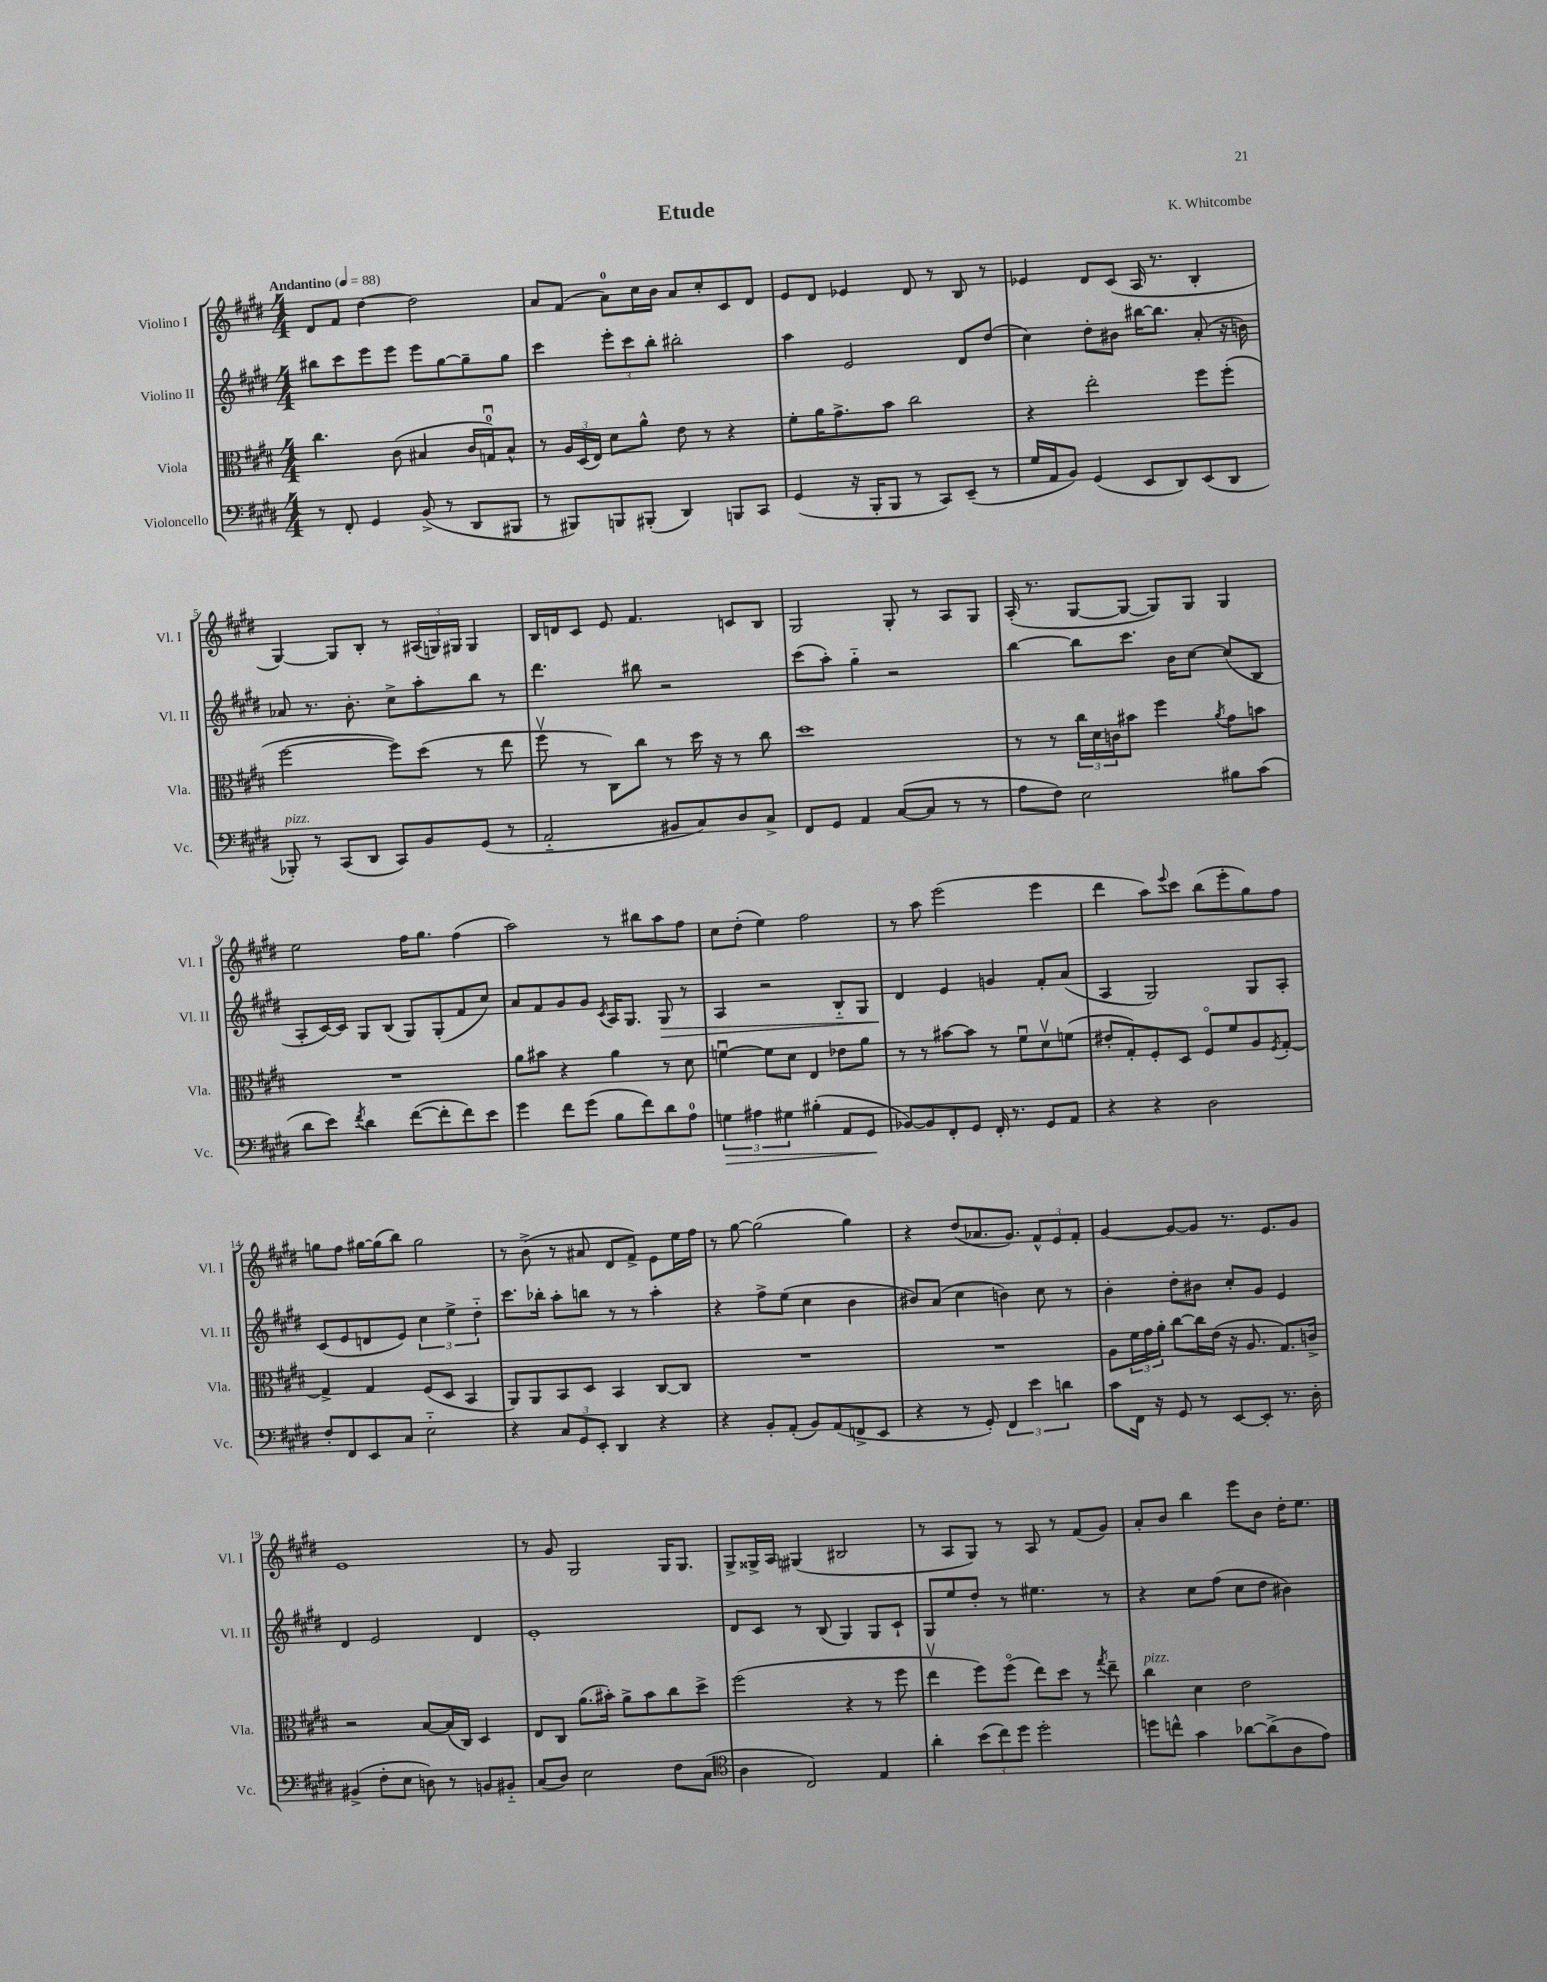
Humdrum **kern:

**kern	**dynam	**kern	**kern	**dynam	**kern
*part4	*part4	*part3	*part2	*part2	*part1
*staff4	*staff4	*staff3	*staff2	*staff2	*staff1
*I"Violoncello	*	*I"Viola	*I"Violino II	*	*I"Violino I
*I'Vc.	*	*I'Vla.	*I'Vl. II	*	*I'Vl. I
*clefF4	*	*clefC3	*clefG2	*	*clefG2
*k[f#c#g#d#]	*	*k[f#c#g#d#]	*k[f#c#g#d#]	*	*k[f#c#g#d#]
*M4/4	*	*M4/4	*M4/4	*	*M4/4
*MM88	*	*MM88	*MM88	*	*MM88
=1	=1	=1	=1	=1	=1
!	!	!	!	!	!LO:TX:a:B:t=Andantino
8r	.	4.cc#\	8bb#X\L	.	8d#/L
8FF#'/	.	.	8ccc#\	.	8f#/J
4GG#/	.	.	8eee\	.	[4dd#\
.	.	(8c#\	8eee\J	.	.
(8BB^/	.	4B#X/	8eee\L	.	2dd#\]
8r	.	.	[8gg#\	.	.
8DD#/L	.	16c#/LL	8gg#~\]	.	.
.	.	16Gnu/J)	.	.	.
8BBB#X/J	.	8B#^^/J	8gg#\J	.	.
=2	=2	=2	=2	=2	=2
8r	.	8r	4ccc#\	.	8a/L
8BBB#X/L)	.	24A/LL	.	.	(8f#/J
.	.	(24D#/	.	.	.
.	.	24E/JJ)	.	.	.
8BBBn/	.	8d#\L	12eee'\L	.	8a\L)
.	.	.	12ccc#\	.	.
(8BBB#X'/J	.	8a^^\J	.	.	16cc#\L
.	.	.	12bb'\J	.	.
.	.	.	.	.	16b\JJ
4DD#/)	.	8e\	2bb#X'\	.	8a/L
.	.	8r	.	.	8cc#'/
8BBBn/L	.	4r	.	.	8c#/
8CC#/J	.	.	.	.	8d#/J
=3	=3	=3	=3	=3	=3
(4GG#/	.	8f#'\L	4aa\	.	8e/L
.	.	16a\K	.	.	8d#/J
.	.	8.g#^\	.	.	.
16r	.	.	2e/	.	4e-X/
16BBB'/KL	.	.	.	.	.
8BBB/J	.	8b\J	.	.	.
8r	.	2cc#\	.	.	8d#/
8CC#/L)	.	.	.	.	8r
(8EE~/J	.	.	8d#/L	.	8B/
8r	.	.	(8dd#/J	.	8r
=4	=4	=4	=4	=4	=4
16G#/LL	.	4r	4cc#\)	.	4e-X/
16AA/J	.	.	.	.	.
8BB/J)	.	.	.	.	.
(4GG#/	.	2ee'\	8dd#'\L	.	8d#/L
.	.	.	8b#X\J	.	(8c#/J
8EE/L	.	.	[16bb#X\KL	.	16A/
.	.	.	8.bb#\J]	.	8.r
8DD#/)	.	.	.	.	.
(8EE/	.	8ff#\L	(8a'/	.	4B'/
8DD#/J	.	(8ff#'\J	16r	.	.
.	.	.	16bn\)	.	.
!!LO:LB:g=z
=5	=5	=5	=5	=5	=5
!LO:TX:a:i:t=pizz.	!	!	!	!	!
8BBB-X'/)	.	[2ff#\	8a-X/	.	[4G#/)
8r	.	.	8.r	.	.
(8CC#/L	.	.	.	.	8G#/L]
.	.	.	8.b'\	.	.
8DD#/J	.	.	.	.	8B'/J
8CC#/L)	.	8ff#\L])	8cc#^\L	.	8r
8BB/	.	(8dd#\J	8aa'\	.	(24A#X/LL
.	.	.	.	.	24Gn/)
.	.	.	.	.	24G#X/JJ
(8GG#/J	.	8r	8bb\J	.	4G#/
8r	.	8ee\	8r	.	.
=6	=6	=6	=6	=6	=6
2AA/	.	8ff#v\	4.ddd#\	.	16B/LL
.	.	.	.	.	16dn/J
.	.	8r	.	.	8c#/J
.	.	8C#\L)	.	.	8e/
.	.	8cc#\J	8bb#X\	.	4.f#/
8BB#X/L	.	8r	2r	.	.
8C#/)	.	16dd#\	.	.	.
.	.	16r	.	.	.
8D#/	.	8r	.	.	8cn/L
8C#^/J	.	8cc#\	.	.	8B/J
=7	=7	=7	=7	=7	=7
8FF#/L	.	1dd#	(8ccc#\L	.	2G#/
8GG#/J	.	.	8aa'\J)	.	.
4AA/	.	.	4gg#\	.	.
([8C#/L	.	.	2r	.	8G#'/
8C#/J]	.	.	.	.	8r
8r	.	.	.	.	8A/L
8r	.	.	.	.	8G#/J
=8	=8	=8	=8	=8	=8
8A\L	.	8r	[4bb\	.	(16A'/
.	.	.	.	.	8.r
8F#\J)	.	8r	.	.	.
2E\	.	24cc#\LL	8bb\L]	.	[8G#/L
.	.	24d#\	.	.	.
.	.	24cn\J	.	.	.
.	.	8b#X\J	8.ccc#\J	.	8G#/J_
.	.	4ff#\	.	.	8G#/L])
.	.	.	16b\KL	.	.
.	.	.	[8cc#\J	.	8G#/J
.	.	8qa/	.	.	.
8B#X\L	.	8g#\L	(8cc#/L]	.	4G#/
(8c#\J	.	8bn\J	8B/J	.	.
!!LO:LB:g=z
=9	=9	=9	=9	=9	=9
8d#\L	.	1r	8A'/L	.	2ee\
8e\J)	.	.	[16c#/L)	.	.
.	.	.	16c#/JJ]	.	.
8qf#/	.	.	.	.	.
4d#\	.	.	8G#/L	.	.
.	.	.	(8B/J	.	.
([8f#\L	.	.	8G#/L)	.	16ff#\KL
.	.	.	.	.	8.gg#\J
8f#'\]	.	.	(8G#'/	.	.
8f#\)	.	.	8f#/	.	(4ff#\
8e\J	.	.	8cc#/J)	.	.
=10	=10	=10	=10	=10	=10
4g#\	.	8a\L	8a/L	.	2aa\)
.	.	8b#X\J	8f#/	.	.
8f#\L	.	4r	8g#/	.	.
(8g#\J	.	.	8g#/J	.	.
.	.	.	8qc#/	.	.
8B\L	.	4a\	16A/KL	.	8r
.	.	.	8.G#/J	.	.
8f#\)	.	.	.	.	8bb#X\L
!	!	!	!	!LO:HP:b	!
8d#\	.	8r	8G#/	>	8aa\
8A\J	.	8d#\	8r	.	8ff#\J
=11	=11	=11	=11	=11	=11
!	!LO:HP:b	!	!	!	!
6Gn\	>	[4fnu\	4A/	.	8cc#\L
.	.	.	.	.	(8dd#'\J
6A#X\	.	.	.	.	.
.	.	8f\L]	2r	.	4ee\)
6G#X\	.	.	.	.	.
.	.	8d#\J	.	.	.
(4B#X'\	.	4E/	.	.	2ff#\
8AA/L	.	8e-X\L	8B/L	.	.
8GG#/J	.	8a\J	8G#/J	.	.
.	]	.	.	.	.
=12	=12	=12	=12	=12	=12
[8BB-X/L)	.	8r	4d#/	.	8r
8BB-/]	.	8r	.	.	8aa\
8FF#'/	.	[8b#X\L	4e/	]	(2eee\
8GG#/J	.	8b#\J]	.	.	.
16FF#'/	.	8r	4gn/	.	.
8.r	.	.	.	.	.
.	.	8f#u\L	.	.	.
8GG#/L	.	8d#v\	8f#'/L	.	4eee\
8AA/J	.	(8fn\J	(8a/J	.	.
=13	=13	=13	=13	=13	=13
4r	.	8e#X'/L	4A/	.	4ddd#\
.	.	8G#'/)	.	.	.
4r	.	8F#'/	2G#/)	.	8aa\L)
.	.	.	.	.	8qqeee/
.	.	8D#/J	.	.	8ccc#\J
2D#\	.	8F#/L	.	.	(8bb\L
.	.	8f#/	.	.	8eee'\
.	.	8A/	8G#/L	.	8gg#\)
.	.	8qF#/	.	.	.
.	.	[8G#'/J	8A'/J	.	8ff#\J
!!LO:LB:g=z
=14	=14	=14	=14	=14	=14
8F#'/L	.	4G#^/]	(8c#/L	.	8ggn\L
8FF#/	.	.	8e/	.	8ff#\J
8EE/	.	4G#/	8dn/	.	[16gg#X\LL
.	.	.	.	.	(16gg#\J]
8C#/J	.	.	8e/J)	.	8bb\J)
2E\	.	(8F#/L	6cc#\	.	2gg#\
.	.	8D#/J	.	.	.
.	.	.	6ee^\	.	.
.	.	4BB/	.	.	.
.	.	.	6dd#\	.	.
=15	=15	=15	=15	=15	=15
4r	.	8AA/L)	8.ccc#\L	.	8r
.	.	8AA/	.	.	(8b^\
.	.	.	16bb-X'\Jk	.	.
12C#/L	.	8BB/	8aa'\L	.	8r
12GG#/	.	.	.	.	.
.	.	8D#/J	8bbn\J	.	8a#X/
12EE'/J	.	.	.	.	.
4DD#/	.	4BB/	8r	.	8d#/L
.	.	.	8r	.	8f#^/J)
4r	.	[8C#/L	4aa'\	.	8e\L
.	.	8C#/J]	.	.	16ee\L
.	.	.	.	.	16ff#\JJ
=16	=16	=16	=16	=16	=16
4r	.	1r	4r	.	8r
.	.	.	.	.	[8gg#\
8BB'/L	.	.	8ff#^\L	.	(2gg#\]
(8AA'/J	.	.	(8ee\J	.	.
8BB/L)	.	.	4cc#\	.	.
(8AA/	.	.	.	.	.
8FFn^/	.	.	4b\	.	4gg#\)
8EE/J	.	.	.	.	.
=17	=17	=17	=17	=17	=17
4r	.	1r	8b#X/L)	.	4r
.	.	.	(8a/J	.	.
8r	.	.	4cc#\	.	(8dd#/L
8GG#'/)	.	.	.	.	8.a-X/
6FF#/	.	.	4bn\)	.	.
.	.	.	.	.	8.g#/J)
6e\	.	.	.	.	.
.	.	.	8cc#\	.	12f#^^/L
6dn\	.	.	.	.	12e/
.	.	.	8r	.	.
.	.	.	.	.	12f#'/J
=18	=18	=18	=18	=18	=18
8c#\L	.	8A\L	4b'\	.	[4g#/
16FF#\Jk	.	24f#\L	.	.	.
.	.	24g#\	.	.	.
16r	.	.	.	.	.
.	.	24a'\JJ	.	.	.
8GG#/	.	[8cc#\L	8dd#'\L	.	8g#/L_
8r	.	16cc#\L]	8b#X\J	.	8g#/J]
.	.	(16e\JJ	.	.	.
[8EE/L	.	16r	8cc#'/L	.	8.r
.	.	8.A/	.	.	.
8EE'/J]	.	.	8g#/J	.	.
.	.	.	.	.	8.e/L
8.r	.	8.G#/L)	4e/	.	.
.	.	.	.	.	8g#/J
16D#'\	.	16cn^/Jk	.	.	.
!!LO:LB:g=z
=19	=19	=19	=19	=19	=19
(4BB#X^/	.	2r	4d#/	.	1e
8F#'\L	.	.	2e/	.	.
8E\J	.	.	.	.	.
8Dn\)	.	[8B/L	.	.	.
8r	.	(16B/L]	.	.	.
.	.	16C#/JJ)	.	.	.
8BBn/L	.	4D#/	4d#/	.	.
8BB#X/J	.	.	.	.	.
=20	=20	=20	=20	=20	=20
(8C#/L	.	8E/L	1e'	.	8r
8D#/J)	.	8C#/J	.	.	8g#/
2E\	.	(8.a\L	.	.	2G#/
.	.	16b#X'\Jk)	.	.	.
.	.	8a^\L	.	.	.
.	.	8b#\	.	.	.
8F#\L	.	8cc#\	.	.	16G#/KL
.	.	.	.	.	8.G#/J
(8C#\J	.	8dd#^\J	.	.	.
=21	=21	=21	=21	=21	=21
*clefC4	*	*	*	*	*
4A\	.	(2ff#\	8d#/L	.	8G#^/L
.	.	.	8c#/J	.	16G##X^/L
.	.	.	.	.	16A/JJ
2C#/)	.	.	8r	.	(4G#X/
.	.	.	(8B/	.	.
.	.	4r	4G#/)	.	2B#X/
4E/	.	8r	8G#/L	.	.
.	.	8ff#\	8c#`/J	.	.
=22	=22	=22	=22	=22	=22
4a'\	.	4eev\	8G#/L	.	8r
.	.	.	8ee/	.	8A/L
(12b\L	.	8ff#\L)	8dd#'/J	.	8G#/J)
12cc#\)	.	.	.	.	.
.	.	(8ff#\J	8r	.	8r
12dd#\J	.	.	.	.	.
2dd#'\	.	8ee\L)	4.ee#X\	.	8A/
.	.	8dd#\J	.	.	8r
.	.	8r	.	.	(8f#/L
.	.	8qgg#/	.	.	.
.	.	8ee~\	8r	.	8g#/J)
=23	=23	=23	=23	=23	=23
!	!	!LO:TX:a:i:t=pizz.	!	!	!
8ddn\L	.	4cc#\	4r	.	8a'/L
8ccn^^\J	.	.	.	.	8b/J
4g#\	.	4d#\	8cc#\L	.	4bb\
.	.	.	(8ff#\J	.	.
[8a-X\L	.	2e\	8cc#\L	.	8eee\L
(8a-^\]	.	.	8dd#\J	.	8b\J
8A\	.	.	4b#X\)	.	16dd#'\KL
.	.	.	.	.	8.ee\J
8e\J)	.	.	.	.	.
==	==	==	==	==	==
*-	*-	*-	*-	*-	*-
